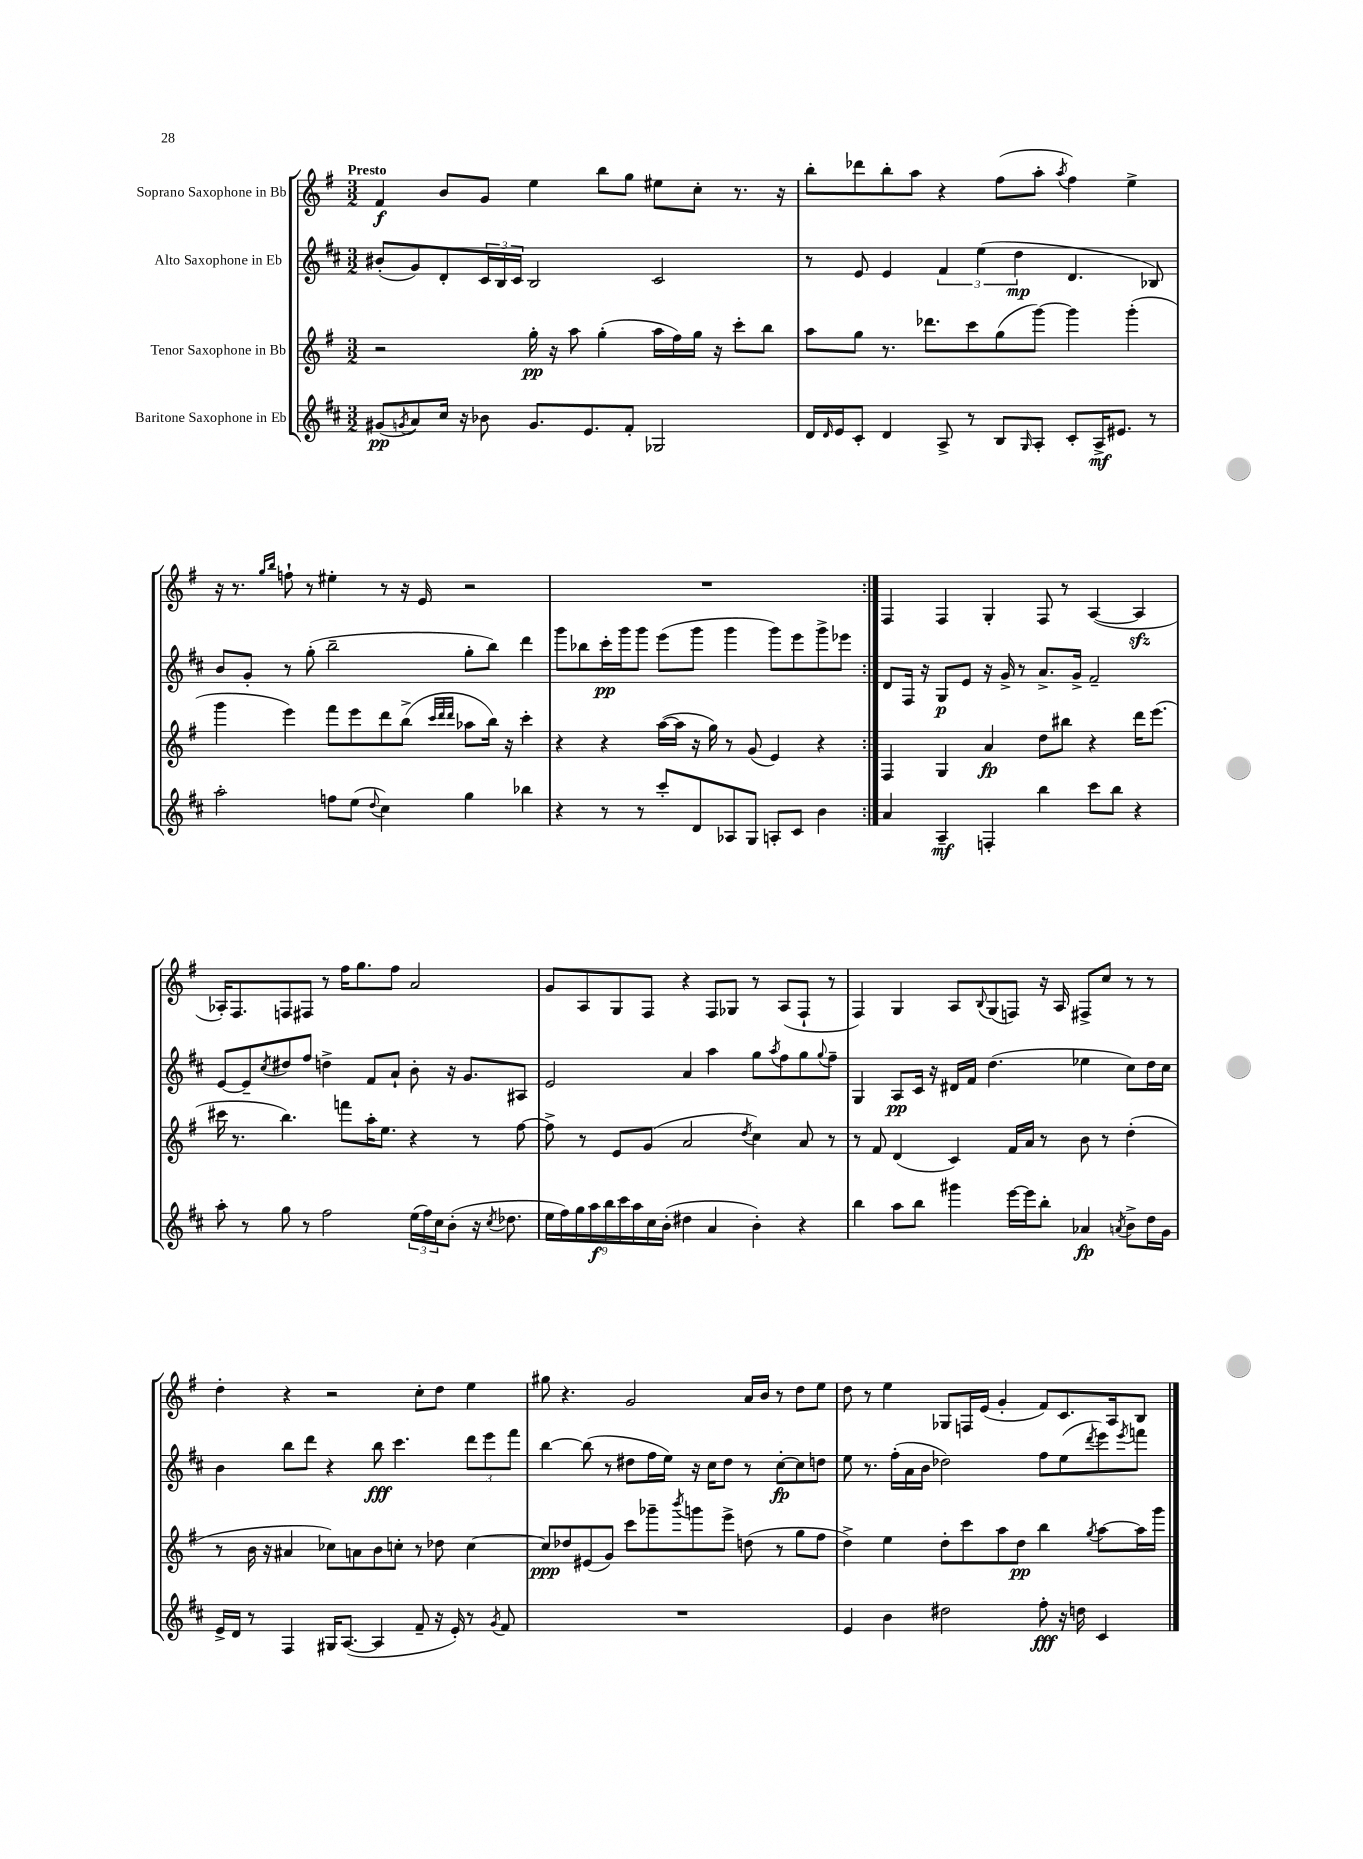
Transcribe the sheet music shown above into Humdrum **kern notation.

**kern	**kern	**kern	**kern
*staff4	*staff3	*staff2	*staff1
*clefG2	*clefG2	*clefG2	*clefG2
*k[f#c#]	*k[f#]	*k[f#c#]	*k[f#]
*M3/2	*M3/2	*M3/2	*M3/2
(8g#	2r	(8b#'	4f#
8qg	.	.	.
8a)	.	8g)	.
16cc#	.	8d'	8b
16r	.	.	.
8b-	.	24c#	8g
.	.	24B	.
.	.	24c#	.
8.g	16gg'	2B	4ee
.	16r	.	.
.	8aa	.	.
8.e	.	.	.
.	(4gg'	.	8bb
8f#'	.	.	8gg
2G-	16aa	2c#	8ee#
.	16ff#)	.	.
.	16gg	.	8cc'
.	16r	.	.
.	8ccc'	.	8.r
.	8bb	.	.
.	.	.	16r
=	=	=	=
16d	8aa	8r	8bb'
16qqd	.	.	.
16e	.	.	.
8c#'	8gg	8e	8ddd-
4d	8.r	4e	8bb'
.	.	.	8aa
.	8.ddd-	.	.
8A^	.	6f#	4r
8r	8ccc	.	.
.	.	(6ee	.
8B	(8gg	.	(8ff#
.	.	6dd	.
16qqG	.	.	.
8A'	[8ggg)	.	8aa'
.	.	.	8qaa
8c#'	4ggg]	4.d	4ff#)
16A^	.	.	.
8.e#	.	.	.
.	(4ggg'	.	4ee^
8r	.	8B-)	.
=	=	=	=
2aa'	4ggg	8b	16r
.	.	.	8.r
.	.	8g'	.
.	.	.	16qqgg
.	.	.	16qqbb
.	4eee)	8r	8ff`
.	.	(8gg'	8r
8ff	8fff#	2bb~	4ee#'
(8ee	8eee	.	.
8qqdd	.	.	.
4cc#)	8ddd	.	8r
.	(8bb^	.	16r
.	.	.	16e
.	32qqccc	.	.
.	32qqddd	.	.
.	32qqddd	.	.
4gg	8aa-	8gg'	2r
.	16bb)	8bb)	.
.	16r	.	.
4bb-	4ccc'	4ddd	.
=	=	=	=
4r	4r	8ggg	1.r
.	.	8bb-	.
8r	4r	16ccc#'	.
.	.	16ggg	.
8r	.	8ggg	.
8ccc#'	([16aa	(8eee	.
.	16aa]	.	.
8d	16r	8ggg	.
.	16gg)	.	.
8A-	8r	4ggg	.
8G	(8g	.	.
8A'	4e)	8ggg)	.
8c#	.	8eee	.
4b	4r	8ggg^	.
.	.	8eee-	.
=:|!	=:|!	=:|!	=:|!
4a	4F#	8d	4F#
.	.	16F#	.
.	.	16r	.
4A~	4G	8G	4F#
.	.	8e	.
4F'	4a	16r	4G'
.	.	16g^	.
.	.	8r	.
4bb	8dd	8.a^	8F#
.	8bb#	.	8r
.	.	16g^	.
8ccc#	4r	2f#~	([4A
8bb	.	.	.
4r	16ddd	.	4A]
.	(8.eee	.	.
=	=	=	=
8aa'	16ccc#	[8e	16A-')
.	8.r	.	8.F#
8r	.	8e~]	.
.	.	8qcc#	.
8gg	4.bb)	8dd#	8F
8r	.	8ff#	8F#
2ff#	.	4dd^	8r
.	8fff	.	16ff#
.	.	.	8.gg
.	16aa'	8f#	.
.	8.ee	.	.
.	.	8a`	8ff#
(24ee	4r	8b'	2a
24ff#)	.	.	.
24cc#	.	.	.
(8b'	.	16r	.
.	.	8.g	.
16r	8r	.	.
8qcc#	.	.	.
8.dd-	.	.	.
.	[8ff#	8A#	.
=	=	=	=
18ee	8ff#^]	2e	8g
18ff#)	.	.	.
18gg	.	.	.
.	8r	.	8A
18aa	.	.	.
18bb	.	.	.
.	8e	.	8G
18ccc#	.	.	.
18aa	.	.	.
.	(8g	.	8F#
18cc#	.	.	.
(18b'	.	.	.
4dd#	2a	4a	4r
4a	.	4aa	8F#
.	.	.	8G-
.	8qdd	.	.
4b')	4cc)	8gg	8r
.	.	8qaa	.
.	.	8ff#	(8A
4r	8a	8gg	8F#`
.	.	8qqgg	.
.	8r	8ff#~	8r
=	=	=	=
4bb	8r	4G	4F#)
.	8f#	.	.
8aa	(4d	8A	4G
8bb	.	16c#	.
.	.	16r	.
4ggg#	4c)	16d#	8A
.	.	16f#	.
.	.	.	8qqB
.	.	(4.dd	(8G
[16eee	16f#	.	8F)
16eee]	16a	.	.
8bb'	8r	.	16r
.	.	.	16A
4a-	8b	4ee-	8F#^
.	8r	.	8cc
8qa	.	.	.
8b^	(4dd'	8cc#)	8r
16dd	.	16dd	8r
16g	.	16cc#	.
=	=	=	=
16e^	8r	4b	4dd'
16d	.	.	.
8r	16b	.	.
.	16r	.	.
4F#	4a#	8bb	4r
.	.	8ddd	.
16G#	8cc-)	4r	2r
([8.A	.	.	.
.	8a	.	.
4A]	8b	8bb	.
.	8cc'	4.ccc#	.
8f#~	8r	.	8cc'
16r	8dd-	.	8dd
16e')	.	.	.
8r	[4cc	12ddd	4ee
.	.	12eee	.
8qg	.	.	.
8f#	.	.	.
.	.	12fff#	.
=	=	=	=
1.r	8cc]	[4bb	8gg#
.	8dd-	.	4.r
.	(8e#	(8bb]	.
.	8g)	8r	.
.	8ccc	8dd#	2g
.	8ggg-~	16ff#	.
.	.	16ee)	.
.	8qbbb	.	.
.	8ggg	16r	.
.	.	16cc#	.
.	8eee^	8dd#	.
.	(8dd	8r	16a
.	.	.	16b
.	8r	[8cc#'	8r
.	8gg	8cc#]	8dd
.	8ff#	8dd	8ee
=	=	=	=
4e	4dd^)	8ee	8dd
.	.	8.r	8r
4b	4ee	.	4ee
.	.	(16ff#'	.
.	.	16a	.
.	.	16b	.
2dd#	8dd'	2dd-)	8G-
.	8ccc	.	16F
.	.	.	(16e
.	8aa	.	4g'
.	8dd	.	.
8ff#'	4bb	8ff#	8f#)
16r	.	(8ee	8.c
16dd	.	.	.
.	8qgg	8qddd	.
4c#	[8aa	8eee)	.
.	.	.	16A
.	.	8qeee	.
.	16aa]	8fff	8B
.	16ggg	.	.
==	==	==	==
*-	*-	*-	*-
